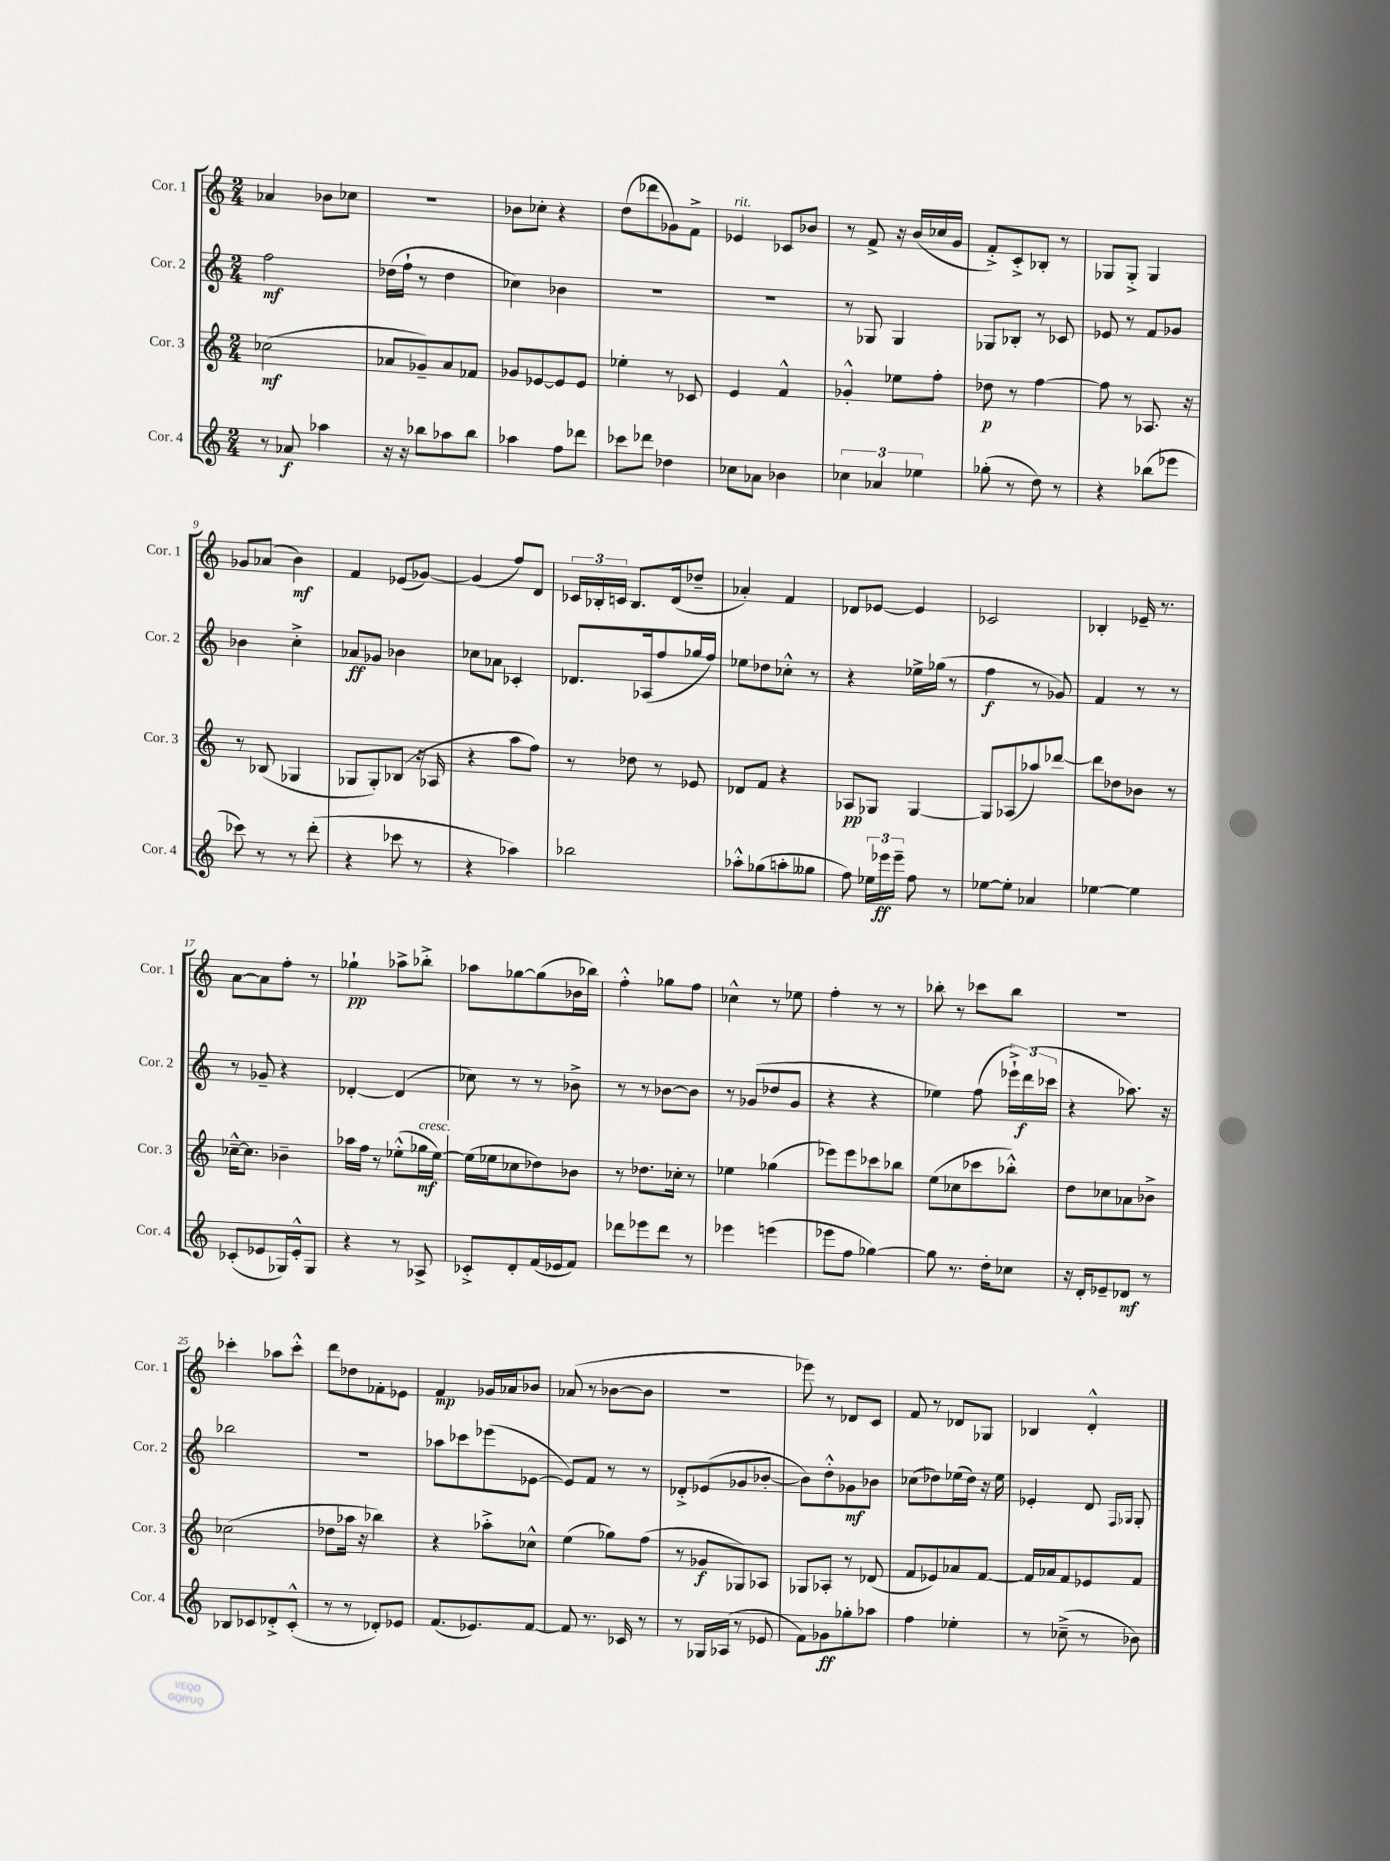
<<
\new StaffGroup <<
\new Staff = "s0" \with { instrumentName = "Cor. 1" shortInstrumentName = "Cor. 1" } {
    \clef treble \key c \major \numericTimeSignature \time 2/4
    \autoBeamOff aes'4 bes'8[ ces''8] |
    r2 |
    bes'8[ ces''8]-. r4 |
    d''8[( des'''8 ges'8) f'8]-> |
    ees'4^\markup { \italic "rit." } ces'8[ bes'8] |
    r8 f'8-> r16 b'16[( ces''16 g'16] |
    f'8[-.->) c'8-.-> bes8]-. r8 |
    ges8[ ges8]-.-> ges4 |
    ges'8[ aes'8]( b'4\mf) |
    f'4 ees'8[( ges'8]~) |
    ges'4( f''8[) d'8] |
    \tuplet 3/2 { ces'16[ bes16-. c'16] } bes8.[ d'16( des''8]-- |
    aes'4-.) f'4 |
    des'8[ ees'8]~ ees'4 |
    ces'2 |
    bes4-. ees'16-- r8. |
    a'8[~ a'8 f''8]-. r8 |
    ges''4-!\pp aes''8[-> bes''8]-.-> |
    aes''8[ ges''8~ ges''8( bes'16 bes''16]) |
    f''4-.-^ ges''8[ f''8] |
    ces''4-^ r8 ees''8 |
    f''4-. r8 r8 |
    bes''8-. r8 ces'''8[ bes''8] |
    R2 |
    ces'''4-. aes''8[ ces'''8]-.-^ |
    d'''8[ des''8 fes'8-. ees'8] |
    f'4\mp ges'16[ aes'16 bes'8] |
    aes'8( r8 bes'8[~ bes'8] |
    r2 |
    ees'''8) r8 des'8[ c'8] |
    f'8 r8 des'8[ ges8] |
    bes4 d'4-.-^ \bar "|." |
}
\new Staff = "s1" \with { instrumentName = "Cor. 2" shortInstrumentName = "Cor. 2" } {
    \clef treble \key c \major \numericTimeSignature \time 2/4
    \autoBeamOff f''2\mf |
    des''16[( f''16]-! r8 des''4 |
    ces''4) bes'4 |
    R2 |
    R2 |
    r8 ges8 ges4 |
    ges8[ bes8]-. r8 ces'8 |
    ees'8 r8 f'8[ ges'8] |
    bes'4 c''4-.-> |
    aes'8[\ff ges'8] bes'4 |
    ces''8[ aes'8] ces'4-. |
    des'8.[ aes16( f''8 ges''16 f''16]) |
    ees''8[ des''8 ces''8]-.-^ r8 |
    r4 ees''16[-> ges''16]( r8 |
    f''4\f r8 ges'8) |
    f'4 r8 r8 |
    r8 ges'8-- r4 |
    des'4~-. des'4( |
    ces''8) r8 r8 bes'8-> |
    r8 r8 bes'8[~ bes'8] |
    r8 ges'8[( des''8 ges'8] |
    r4 r4 |
    ees''4) f''8( \tuplet 3/2 { ees'''16[-!->) d'''16\f( ces'''16] } |
    r4 aes''8.) r16 |
    bes''2 |
    R2 |
    aes''8[ ces'''8 ees'''8( ees'8]~ |
    ees'8[) f'8] r8 r8 |
    des'8[-.-> ees'8( ges'8 bes'8]~-. |
    bes'8[) d''8-.-^ ges'8\mf bes'8] |
    ces''8[( des''8) ees''16( des''16]) r16 ees''16 |
    ees'4-. d'8 \grace { f16[ ges16] } ges8-. \bar "|." |
}
\new Staff = "s2" \with { instrumentName = "Cor. 3" shortInstrumentName = "Cor. 3" } {
    \clef treble \key c \major \numericTimeSignature \time 2/4
    \autoBeamOff ces''2\mf( |
    aes'8[ ges'8--) aes'8 fes'8] |
    ges'8[ ees'8~ ees'8 ees'8] |
    ees''4-. r8 ces'8 |
    e'4 f'4-^ |
    ges'4-.-^ ees''8[ f''8]-. |
    des''8\p r8 f''4~ |
    f''8 r8 aes8. r16 |
    r8 bes8( ges4 |
    ges8[ ges8-.) bes8]( r16 aes16 |
    r4 a''8[ f''8]) |
    r8 des''8 r8 ees'8 |
    des'8[ f'8] r4 |
    aes8[\pp ges8] ges4~ |
    ges8[ aes8( aes''8) des'''8]~ |
    des'''8[ des''8 bes'8] r8 |
    ces''16[~---^ ces''8.] bes'4-- |
    aes''16[ f''16] r8 ees''8[-.-^( ges''16\mf^\markup { \italic "cresc." } ees''16]~) |
    ees''16[( ees''16 ces''8 des''8) bes'8] |
    r8 des''8.[ ces''16]-. r8 |
    ees''4 ges''4( |
    ees'''8[) ees'''8 ces'''8 bes''8] |
    e''8[( ces''8 ces'''8 bes''8]-.-^) |
    d''8[ ces''8 aes'8 bes'8]-> |
    ces''2( |
    des''8[ aes''16] r16 bes''4) |
    r4 aes''8[-.-> ces''8]-^ |
    e''4( ges''8[) f''8]( |
    r8 ges'8[\f ges8) aes8] |
    ges8[ aes8]-. r8 des'8( |
    f'8[ ees'8) aes'8 f'8]~ |
    f'16[ aes'16 f'8 ees'8 f'8] \bar "|." |
}
\new Staff = "s3" \with { instrumentName = "Cor. 4" shortInstrumentName = "Cor. 4" } {
    \clef treble \key c \major \numericTimeSignature \time 2/4
    \autoBeamOff r8 aes'8\f aes''4 |
    r16 r16 bes''8[ aes''8 bes''8] |
    aes''4 f''8[ des'''8] |
    ces'''8[ des'''8] des''4 |
    ces''8[ aes'8] bes'4 |
    \tuplet 3/2 { ces''4 aes'4 ees''4 } |
    ges''8-.( r8 d''8) r8 |
    r4 bes''8[( ees'''8] |
    ces'''8) r8 r8 d'''8-.( |
    r4 ces'''8 r8 |
    r4 aes''4) |
    bes''2 |
    aes''8[-.-^ ges''8( a''8-. geses''8] |
    f''8) \tuplet 3/2 { ees''16[ ees'''16\ff ees'''16]-- } f''8 r8 |
    ees''8[~ ees''8]-. aes'4 |
    ees''4~ ees''4 |
    ces'8[-.( ees'8 ges16) ees'16-.-^ ges8] |
    r4 r8 aes8-> |
    ces'8[-.-> d'8-. f'16( ees'16 f'8]) |
    des'''8[ ees'''8 des'''8] r8 |
    ees'''4 e'''4( |
    ees'''8[ f''8] ges''4~) |
    ges''8 r8. d''16[-. ces''8] |
    r16 d'16[-. ees'8-- des'8]\mf r8 |
    bes8[ ces'8 des'8-.-> ces'8]-.-^( |
    r8 r8 des'8[-.) ees'8] |
    f'8.[( ees'8.) f'8]~ |
    f'8 r8. ces'16 r8 |
    r8 ges16[ aes16]( r8 ees'8 |
    f'8[) ges'8\ff ges''8-. aes''8] |
    f''4 ees''4-. |
    r8 ces''8--->( r8 bes'8) \bar "|." |
}
>>
>>
